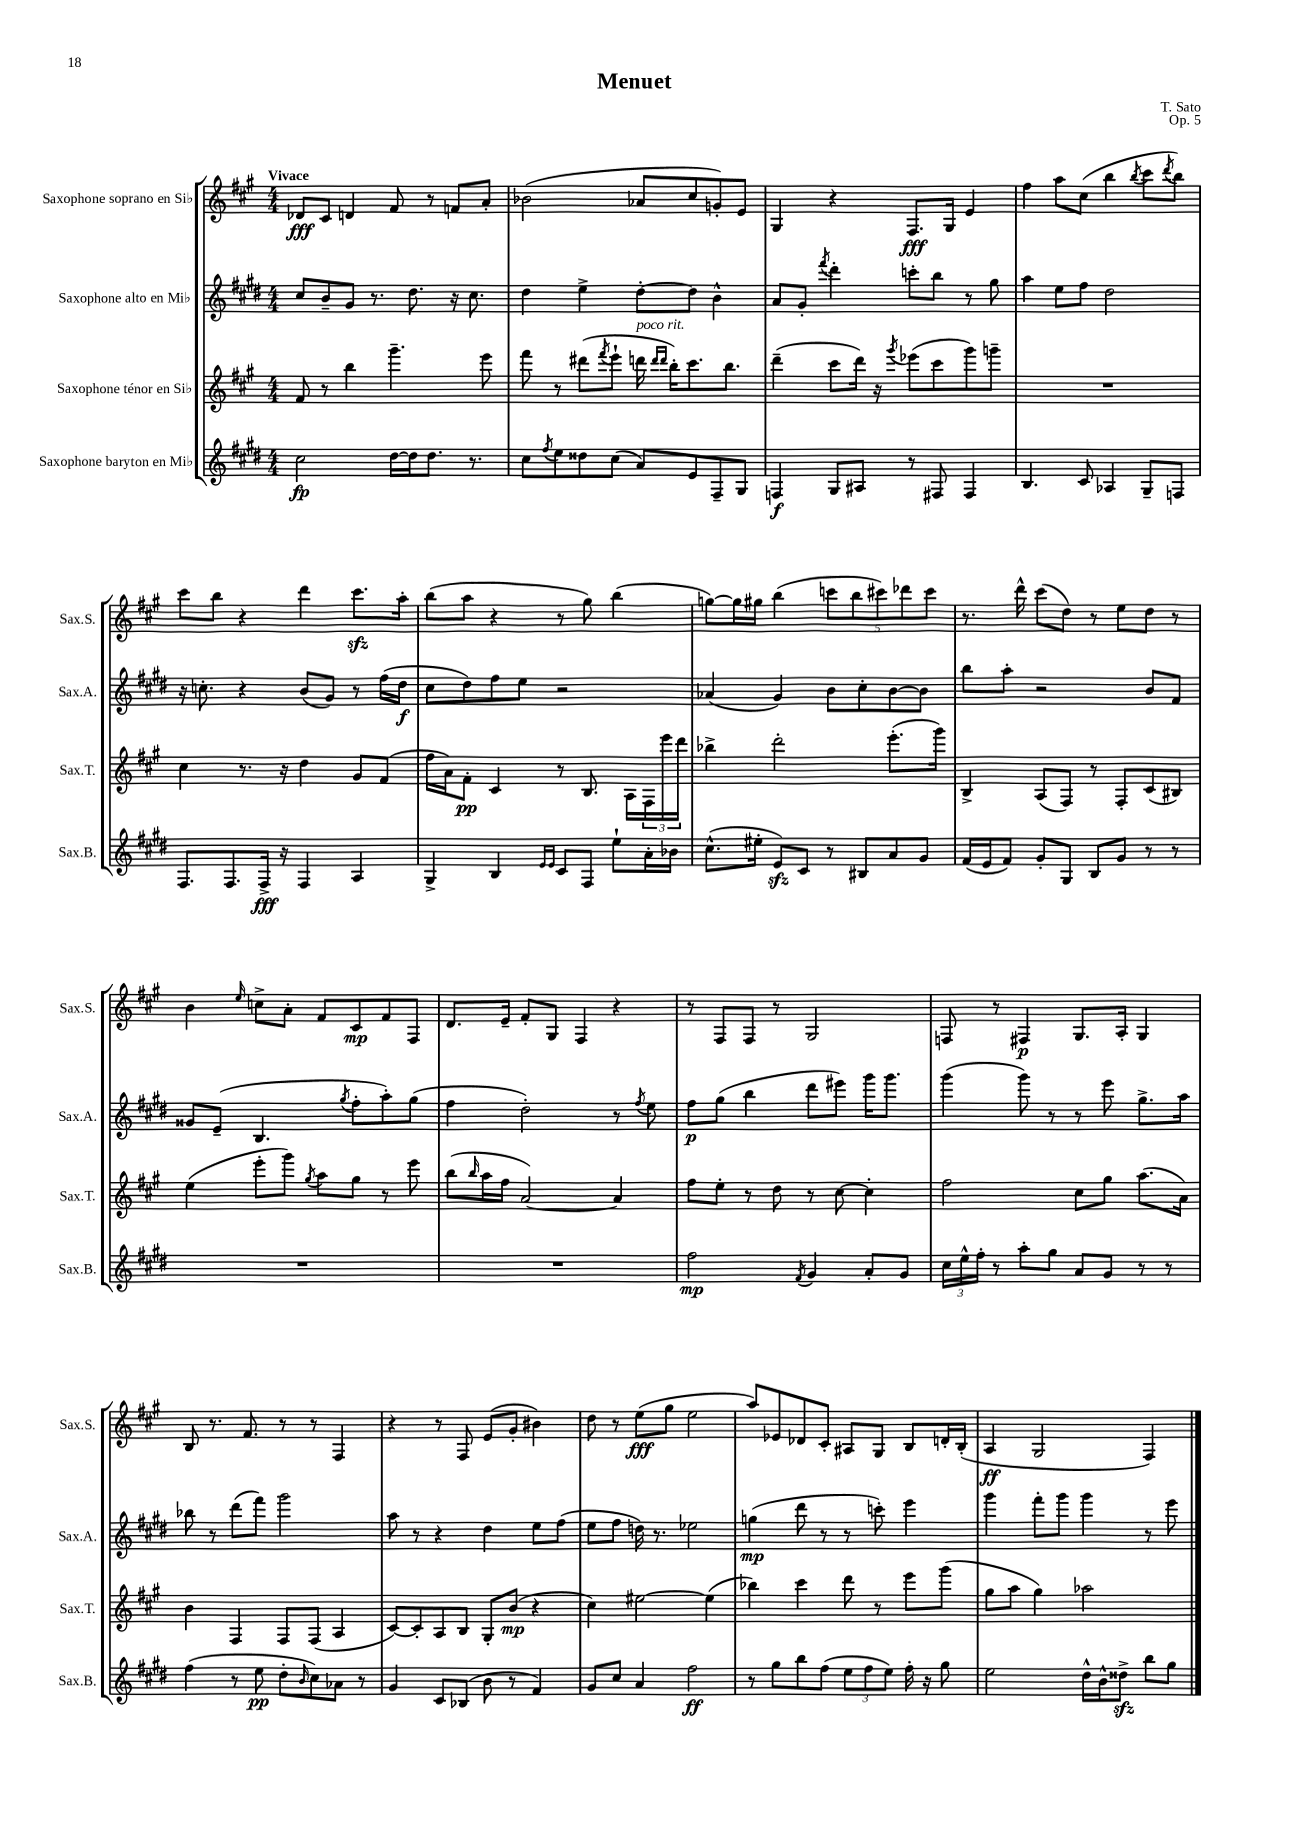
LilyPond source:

\header { title = "Menuet" composer = "T. Sato" opus = "Op. 5" }
<<
\new StaffGroup <<
\new Staff = "s0" \with { instrumentName = "Saxophone soprano en Sib" shortInstrumentName = "Sax.S." } {
    \clef treble \key a \major \numericTimeSignature \time 4/4 \tempo "Vivace"
    des'8\fff cis'8 d'4 fis'8 r8 f'8 a'8-. |
    bes'2( aes'8 cis''8 g'8-.) e'8 |
    gis4 r4 fis8.\fff gis16 e'4 |
    fis''4 a''8 cis''8( b''4 \acciaccatura { b''8 } cis'''8 \acciaccatura { d'''8 } b''8) |
    cis'''8 b''8 r4 d'''4 cis'''8.\sfz a''16-. |
    b''8( a''8 r4 r8 gis''8) b''4( |
    g''8~) g''16 gis''16 b''4( \tuplet 5/4 { c'''8 b''8 cis'''8) des'''8 cis'''8 } |
    r8. d'''16-^ cis'''8( d''8) r8 e''8 d''8 r8 |
    b'4 \grace { e''16 } c''8-> a'8-. fis'8 cis'8\mp fis'8 fis8 |
    d'8. e'16-- fis'8-. gis8 fis4 r4 |
    r8 fis8 fis8 r8 gis2 |
    f8 r8 fis4\p gis8. a16-. gis4 |
    b8 r8. fis'8. r8 r8 fis4 |
    r4 r8 fis8 e'8( gis'8-. bis'4) |
    d''8 r8 e''8\fff( gis''8 e''2 |
    a''8) ees'8 des'8 cis'8-. ais8 gis8 b8 d'16-. b16-.( |
    a4\ff gis2 fis4) \bar "|." |
}
\new Staff = "s1" \with { instrumentName = "Saxophone alto en Mib" shortInstrumentName = "Sax.A." } {
    \clef treble \key e \major \numericTimeSignature \time 4/4
    cis''8 b'8-- gis'8 r8. dis''8. r16 cis''8. |
    dis''4 e''4-> dis''8~-. dis''8 b'4-^ |
    a'8 gis'8-. \acciaccatura { fis'''8 } dis'''4-. c'''8-. b''8 r8 gis''8 |
    a''4 e''8 fis''8 dis''2 |
    r16 c''8.-. r4 b'8( gis'8) r8 fis''16( dis''16\f |
    cis''8 dis''8) fis''8 e''8 r2 |
    aes'4( gis'4) b'8 cis''8-. b'8~ b'8 |
    b''8 a''8-. r2 b'8 fis'8 |
    gisis'8 e'8--( b4. \acciaccatura { gis''8 } fis''8-. a''8-.) gis''8( |
    fis''4 dis''2-.) r8 \acciaccatura { fis''8 } e''8 |
    fis''8\p gis''8( b''4 dis'''8 eis'''8) gis'''16 gis'''8. |
    gis'''4( gis'''8) r8 r8 e'''8 gis''8.-> a''16 |
    bes''8 r8 dis'''8( fis'''8) gis'''2 |
    a''8 r8 r4 dis''4 e''8 fis''8( |
    e''8 fis''8 d''16) r8. ees''2 |
    g''4\mp( dis'''8 r8 r8 c'''8-.) e'''4 |
    gis'''4 fis'''8-. gis'''8 gis'''4 r8 e'''8 \bar "|." |
}
\new Staff = "s2" \with { instrumentName = "Saxophone ténor en Sib" shortInstrumentName = "Sax.T." } {
    \clef treble \key a \major \numericTimeSignature \time 4/4
    fis'8 r8 b''4 gis'''4.-- e'''8 |
    fis'''8 r8 dis'''8( \acciaccatura { fis'''8 } e'''8-! d'''16^\markup { \italic "poco rit." } \grace { d'''16 d'''16 } b''16-.) cis'''8. b''8. |
    d'''4--( cis'''8 d'''16) r16 \acciaccatura { gis'''8 } ees'''8( cis'''8 gis'''8) g'''8-- |
    R1 |
    cis''4 r8. r16 d''4 gis'8 fis'8( |
    fis''16 a'16) fis'8-.\pp cis'4 r8 b8. a16 \tuplet 3/2 { fis16 e'''16 d'''16 } |
    bes''4-> d'''2-. e'''8.-.( gis'''16) |
    b4-> a8( fis8) r8 fis8-. cis'8( bis8) |
    e''4( e'''8-. gis'''8) \acciaccatura { gis''8 } a''8 gis''8 r8 e'''8 |
    b''8( \grace { b''16 } a''16 fis''16 a'2~) a'4 |
    fis''8 e''8-. r8 d''8 r8 cis''8~ cis''4-. |
    fis''2 cis''8 gis''8 a''8.( a'16) |
    b'4 fis4 fis8 fis8( a4 |
    cis'8~) cis'8-. a8 b8 gis8-. b'8\mp( r4 |
    cis''4) eis''2~ eis''4( |
    bes''4) cis'''4 d'''8 r8 e'''8 gis'''8( |
    gis''8 a''8 gis''4) aes''2 \bar "|." |
}
\new Staff = "s3" \with { instrumentName = "Saxophone baryton en Mib" shortInstrumentName = "Sax.B." } {
    \clef treble \key e \major \numericTimeSignature \time 4/4
    cis''2\fp dis''16~ dis''16 dis''8. r8. |
    cis''8 \acciaccatura { fis''8 } e''8 disis''8 cis''8( a'8) e'8 fis8-- gis8 |
    f4\f gis8 ais8 r8 fis8 fis4 |
    b4. cis'8 aes4 gis8-- f8 |
    fis8. fis8. fis16->\fff r16 fis4 a4 |
    gis4-> b4 \grace { e'16 e'16 } cis'8 fis8 e''8-! a'16-. bes'16 |
    cis''8.-^( eis''16-. e'8\sfz) cis'8 r8 bis8 a'8 gis'8 |
    fis'16( e'16 fis'8) gis'8-. gis8 b8 gis'8 r8 r8 |
    R1 |
    R1 |
    fis''2\mp \acciaccatura { fis'8 } gis'4 a'8-. gis'8 |
    \tuplet 3/2 { cis''16 e''16-^ fis''16-. } r8 a''8-. gis''8 a'8 gis'8 r8 r8 |
    fis''4( r8 e''8\pp dis''8-. \grace { b'16 } cis''8) aes'8 r8 |
    gis'4 cis'8 bes8( b'8 r8 fis'4) |
    gis'8 cis''8 a'4 fis''2\ff |
    r8 gis''8 b''8 fis''8( \tuplet 3/2 { e''8 fis''8 e''8) } fis''16-. r16 gis''8 |
    e''2 dis''16-^ b'16-^ disis''8->\sfz b''8 gis''8 \bar "|." |
}
>>
>>
\layout { \context { \Score \remove "Bar_number_engraver" } }
